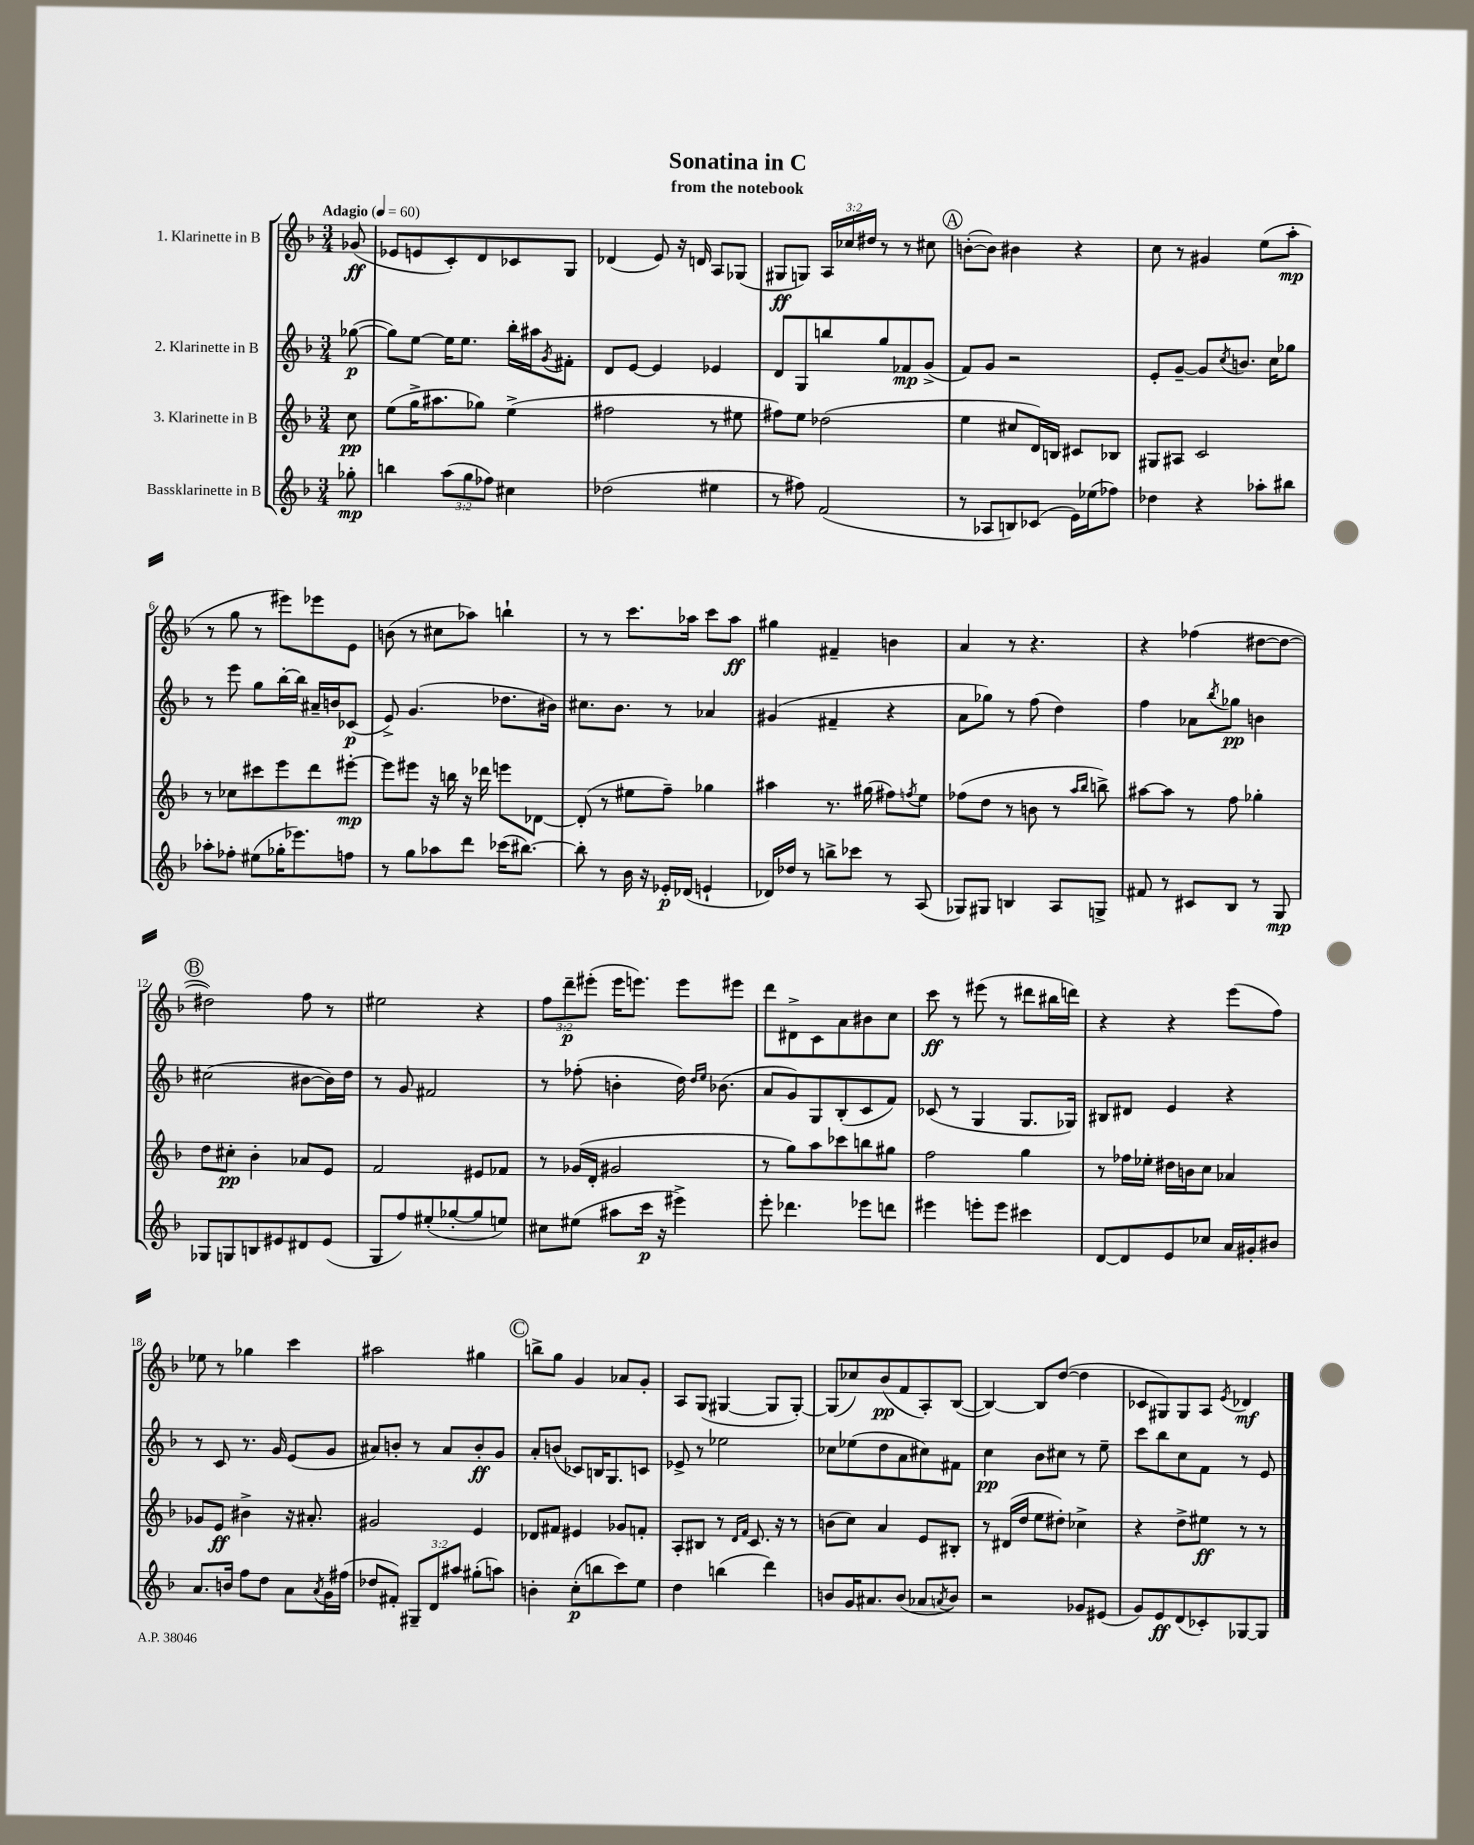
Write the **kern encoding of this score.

**kern	**kern	**kern	**kern
*staff4	*staff3	*staff2	*staff1
*clefG2	*clefG2	*clefG2	*clefG2
*k[b-]	*k[b-]	*k[b-]	*k[b-]
*M3/4	*M3/4	*M3/4	*M3/4
*MM60	*MM60	*MM60	*MM60
8gg-'	8cc	([8gg-	(8g-
=	=	=	=
4bb	(8ee	8gg-])	8e-
.	16gg^	[8ee	8e
.	8.aa#	.	.
(12aa	.	16ee]	8c')
.	.	8.ee	.
12gg	.	.	.
.	8gg-)	.	8d
12ff-)	.	.	.
4cc#	(4ee^	16bb-'	8c-
.	.	16aa#	.
.	.	8qg	.
.	.	8f#'	8G
=	=	=	=
(2dd-	2ff#	8d	(4d-
.	.	[8e	.
.	.	4e]	8e)
.	.	.	16r
.	.	.	16d
4ee#	8r	4e-	8A
.	8ee#	.	(8G-
=	=	=	=
8r	8ff#)	8d	8G#
8ff#)	8ee	8G	8G)
(2f	(2dd-	8bb	24A
.	.	.	24cc-
.	.	.	24dd#
.	.	8gg	8r
.	.	8f-	8r
.	.	(8g^	8cc#
=	=	=	=
8r	4ee	8f)	([8b'
8A-	.	8g	8b])
8B)	8cc#	2r	4b#
(8c-	16d)	.	.
.	16B	.	.
16e)	8c#	.	4r
(16ee-	.	.	.
8ff-)	8B-	.	.
=	=	=	=
4dd-	8G#	8e'	8cc
.	8A#	[8g~	8r
4r	2c	8g]	4g#
.	.	8qcc	.
.	.	8.b	.
8aa-'	.	.	(8ee
.	.	16cc	.
8bb#	.	8gg-	8aa'
=	=	=	=
8aa-'	8r	8r	8r
8ff-'	8cc-	8eee	8gg
(8ee#	8ccc#	8gg	8r
16gg-'	8eee	[16bb-'	8eee#)
8.eee-)	.	16bb-]	.
.	8ddd	16a#~	8eee-
.	.	16b	.
8ff	[8eee#'	(8c-	8e
=	=	=	=
8r	8eee#]	8e^)	(8b
8gg	8eee#	(4.g	8r
8aa-	16r	.	8cc#
.	16bb	.	.
8ddd	16r	.	8aa-)
.	16ddd-	.	.
(16ccc-	8eee	8.dd-	4bb`
[8.bb#)	.	.	.
.	[8d-	.	.
.	.	16b#)	.
=	=	=	=
8bb#']	(8d-']	8.cc#	8r
8r	8r	.	8r
.	.	8.b-	.
16b-	8ee#	.	8.ccc
16r	.	.	.
16e-'	8ff~)	8r	.
(16d-	.	.	16aa-
4e`	4gg-	4a-	8ccc
.	.	.	8aa-
=	=	=	=
16d-)	4aa#	(4g#	4gg#
16dd-	.	.	.
8r	.	.	.
8bb^	8.r	4f#~	4f#~
8ccc-	.	.	.
.	(16gg#	.	.
8r	8ff#)	4r	4b
.	8qff	.	.
(8A	8ee	.	.
=	=	=	=
8G-)	(8ff-	8a	4a
8G#	8dd	8gg-)	.
4B	8r	8r	8r
.	8b	(8ff	4.r
8A	8r	4dd)	.
.	16qqaa	.	.
.	16qqbb-	.	.
8G^	8bb^)	.	.
=	=	=	=
8f#	[8aa#	4ff	4r
8r	8aa#]	.	.
8c#	8r	8a-	(4ff-
.	.	8qbb-	.
8B-	8ff	8gg-	.
8r	4gg-'	4b	[8dd#
8G	.	.	8dd#_
=	=	=	=
8G-	8dd	(2cc#	2dd#])
8G	8cc#'	.	.
8B	4b-'	.	.
8e#	.	.	.
8d#	8a-	[8b#	8ff
(8e#	8e	16b#])	8r
.	.	16dd	.
=	=	=	=
8G	2f	8r	2ee#
8ff)	.	8g	.
(8ee#'	.	2f#	.
[8gg-'	.	.	.
8gg-]	8e#	.	4r
8ee)	8f-	.	.
=	=	=	=
8cc#	8r	8r	12ff
.	.	.	12ddd~
(8ee#	(16g-	(8ff-'	.
.	.	.	(12eee#'
.	16d'	.	.
8aa#	2g#	4b'	16eee#
.	.	.	8.eee)
16ccc	.	.	.
16r	.	.	.
4eee#^)	.	16dd)	8eee
.	.	16qqdd	.
.	.	16qqee	.
.	.	(8.b-	.
.	.	.	8eee#
=	=	=	=
8eee'	8r	8a	8ddd
4.ddd-	8gg)	8g)	8d#^
.	8aa	8G	8c
.	8ccc-	(8B-'	8a
8eee-	8bb	8c	8b#
8ddd	8gg#	8f)	8cc
=	=	=	=
4eee#	2ff	(8c-	8ccc
.	.	8r	8r
8eee'	.	4G	(8eee#
8eee	.	.	8r
4ccc#	4gg	8.G	8ddd#
.	.	.	16bb#
.	.	16G-)	16ddd)
=	=	=	=
[8d	8r	8B#	4r
8d]	16ff-	8d#	.
.	16ee-'	.	.
8e	16dd#	4e	4r
.	16b	.	.
8cc-	8cc	.	.
16a	4a-	4r	(8eee
16g#'	.	.	.
8b#	.	.	8ff)
=	=	=	=
8.a	8g-	8r	8ee-
.	8e	8c	8r
16b	.	.	.
8ff	4b#^	8.r	4gg-
8dd	.	.	.
.	.	16g	.
8a	16r	(8e	4ccc
.	8.a#'	.	.
8qa	.	.	.
16g	.	8g	.
(16ff#	.	.	.
=	=	=	=
8dd-	2g#	8a#)	2aa#
8f#')	.	8b'	.
12G#~	.	8r	.
12d	.	.	.
.	.	8a#	.
12aa#	.	.	.
(8gg#'	4e	8b'	4gg#
8aa)	.	8g	.
=	=	=	=
4b'	8d-	8a'	8bb^
.	8f#	(8b	8gg
(8cc'	4e#	8c-)	4g
8bb	.	16B	.
.	.	8.G	.
8ccc)	8g-	.	8a-
8ee	8f'	8c	8g'
=	=	=	=
4dd	8A'	8e-^	8A
.	8B#	8r	(8G
(4bb	8r	2ee-	[4G#
.	16qqd	.	.
.	16qqf	.	.
.	8.c	.	.
4ddd)	.	.	8G#]
.	16r	.	.
.	8r	.	[8G#')
=	=	=	=
8b	(8b	8cc-	(8G#]
16g	8cc)	(8ee-	8cc-)
8.a#	.	.	.
.	4a	8dd	(8b-
(8b	.	8a	8f
8a-	8e	8cc#)	8A')
8qa	.	.	.
8b)	8B#'	8f#	([8B-
=	=	=	=
2r	8r	4cc	4B-_)
.	(16d#	.	.
.	16dd	.	.
.	8ee	8b-	8B-]
.	8dd#')	8cc#	([8dd
8g-	4cc-^	8r	4dd]
(8e#	.	8ee~	.
=	=	=	=
8g)	4r	8ccc	8c-
8e	.	8bb-	8G#)
(8d	8dd^	8cc	8G#
8c-')	8ee#	8f	8A
.	.	.	8qe
[8G-	8r	8r	4d-
8G-]	8r	8e	.
==	==	==	==
*-	*-	*-	*-
